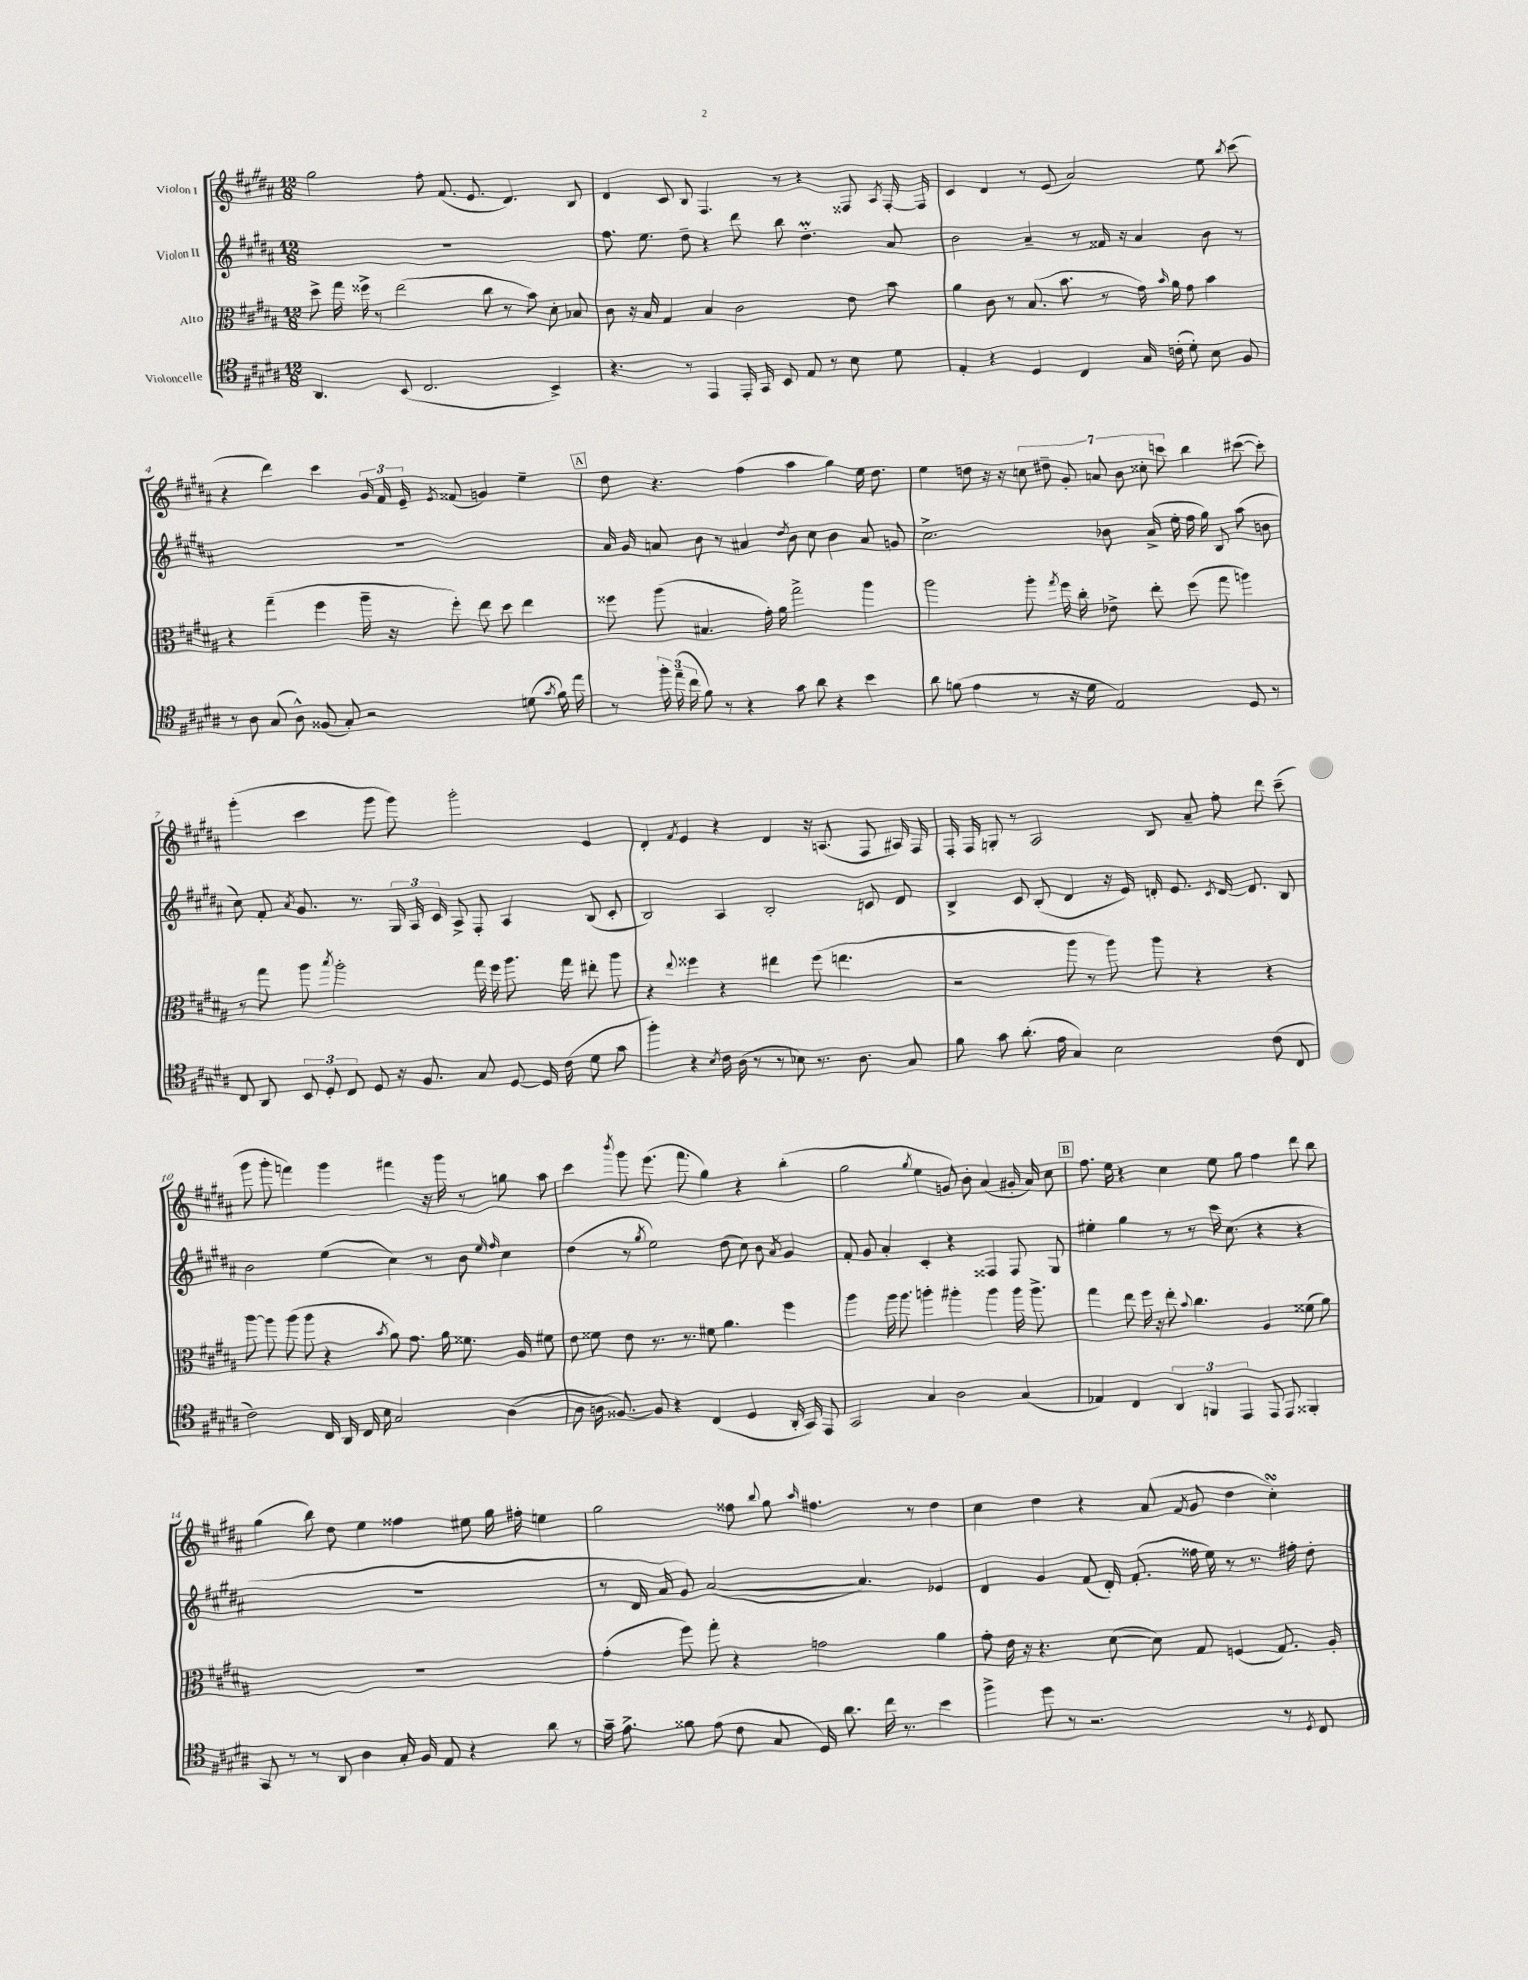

**kern	**kern	**kern	**kern
*staff4	*staff3	*staff2	*staff1
*clefC4	*clefC3	*clefG2	*clefG2
*k[f#c#g#d#a#]	*k[f#c#g#d#a#]	*k[f#c#g#d#a#]	*k[f#c#g#d#a#]
*M12/8	*M12/8	*M12/8	*M12/8
4.AA#	8dd#^	1.r	2gg#
.	16gg#	.	.
.	16ff##^	.	.
.	8r	.	.
(8BB	(2ee	.	.
2.C#	.	.	8ff#'
.	.	.	(8.f#
.	.	.	8.e
.	8cc#	.	.
.	8r	.	4.d#)
.	8b)	.	.
4BB^)	8d#'	.	.
.	8B-	.	8B
=	=	=	=
4.r	8c#	8.ff#	4d#
.	16r	.	.
.	16B	8.ee	.
.	4G#	.	8c#
8r	.	8dd#~	8B
4EE	4B	4r	4.F#
16EE'	2c#	8ddd#	.
16GG#	.	.	.
8BB	.	8bb	8r
8E	.	4.dd#'	4r
8r	.	.	.
8B	8e	.	8F##
.	.	.	8qA#
8d#	8b	8a#	[16F##'
.	.	.	16F##]
=	=	=	=
4E'	4a#	2b	4c#
4r	8c#	.	4d#
.	8r	.	.
4D#	(8.B	4a#~	8r
.	.	.	(8e
.	8.b	.	.
4C#	.	8r	2a#)
.	8r	16f##	.
.	.	16r	.
16G#	16g#)	4a#	.
.	16qqb	.	.
(16c'	16a#	.	.
8d#')	8g#	.	.
8B	4b	8b	8ee
.	.	.	8qbb
8F#	.	8r	(8ccc#
=	=	=	=
8r	4r	1.r	4r
8A#	.	.	.
(8G#	(4gg#~	.	4ddd#)
8A#^^)	.	.	.
(8F##	4ff#	.	4ccc#
8G#')	.	.	.
2r	16aa#~	.	24g#
.	.	.	24f#
.	16r	.	.
.	.	.	24e~
.	.	.	8qe
.	8ff#')	.	(8f##
.	8ee	.	4g)
.	8dd#	.	.
(8d	4ee	.	4ee~
8qg#	.	.	.
16f#)	.	.	.
16ee	.	.	.
=	=	=	=
8r	8ff##	16a#	8dd#
.	.	16g#	.
24ff#'	(8aa#	8a	4.r
(24ee~	.	.	.
24cc#	.	.	.
8f#)	4.B#	8b	.
8r	.	8r	.
4r	.	4a#	(4ff#
.	16g#')	.	.
.	16a#	.	.
.	.	8qdd#	.
8g#	2gg#^	8b	4aa#
8a#	.	8cc#	.
4r	.	4b	4gg#)
4b	4aa#	8a#	16ee
.	.	.	8.dd#
.	.	8g	.
=	=	=	=
8a#	2aa#	2.cc#^	4ee
(8f	.	.	.
4e	.	.	8dd
.	.	.	16r
.	.	.	16r
8r	8aa#'	.	14cc
.	.	.	14dd#~
.	8qgg#	.	.
16r	16ff#	.	.
.	.	.	14g#'
16d#	16cc#'	.	.
.	.	.	14a
2E)	8e-^	8b-	.
.	.	.	14b
.	.	.	14cc##'
.	8ee'	(16a#^	.
.	.	.	14ccc
.	.	16ee'	.
.	(8ff#	16ff#	4bb
.	.	16gg#)	.
.	8gg#	8B	.
8D#	4aa)	(8aa#	([8ccc#
8r	.	8b	8ccc#'])
=	=	=	=
8C#	8r	8cc#)	(4ggg#'
8AA#	8gg#	8f#'	.
.	.	8qa#	.
12BB	8aa#	8.g#	4ccc#
12D#'	.	.	.
.	8qbb	.	.
.	2aa#'	.	.
12C#	.	.	.
.	.	8.r	.
8D#	.	.	8ggg#
16r	.	24G#	8ggg#)
.	.	24A#	.
8.F#	.	.	.
.	.	24c#	.
.	.	8A#^	2ggg#'
8G#	16gg#	8F#'	.
.	16ff#	.	.
[8D#	8.aa#	4A#	.
16D#]	.	.	.
(16c#	16gg#	.	.
8d#	8ee#'	(8B	4e
8g#	8aa#	8c#'	.
=	=	=	=
4ff#')	4r	2B)	4d#'
.	8qqee	.	8qf#
4r	4ff##	.	4e
8qB	.	.	.
16c#	4r	4A#	4r
(16A#	.	.	.
8r	.	.	.
8r	4ee#	2B'	4d#
8B-)	.	.	.
8.r	(8ff##	.	16r
.	.	.	(8.A
.	4.ee	.	.
8.A#	.	.	.
.	.	8c	8F#
8G#	.	8d#	16A#)
.	.	.	16F#
=	=	=	=
8f#	2r	4B^	16F#'
.	.	.	16F#
8g#	.	.	8G'
(8.a#'	.	8c#	8r
.	.	(8B'	2A#
16e	.	.	.
4G#)	8aa#	4d#	.
.	8r	.	.
2B	8aa#)	16r	.
.	.	16e)	.
.	8aa#	16d'	8B
.	.	8.e	.
.	4r	.	8a#~
.	.	8qc#	.
.	.	[16d	8ff#'
.	.	8.d]	.
(8c#	4r	.	8ddd#
8C#	.	8B	(8ccc#~
=	=	=	=
2c#)	[8aa#	2b	8ggg#
.	8aa#]	.	8ggg#'
.	(8aa#	.	4fff)
.	8aa#	.	.
16C#	4r	(4ee	4ggg#
16AA#	.	.	.
16C#	.	.	.
16B	.	.	.
.	8qb	.	.
2G#	8a#)	4cc#)	4fff#
.	8.g#	.	.
.	.	8r	16r
.	16a#	.	16ggg#
.	8.f##	8b	8r
.	.	16qqee	.
.	.	16qqff#	.
(4A#	.	4cc#	8gg
.	16A#	.	.
.	8f#	.	8aa#
=	=	=	=
8A#	8e	(4dd#	4ccc#
16A	8f##	.	.
[8.F##)	.	.	.
.	.	.	8qbbb
.	8e	8r	8ggg#
.	.	8qgg#	.
8F##]	8.r	2ee)	(8.eee
4r	.	.	.
.	8.r	.	8.fff#
(4C#	8f#	.	4gg#)
.	4.a#	(8dd#	.
4D#	.	8cc#)	4r
.	.	8b	.
.	.	8qa#	.
16AA#'	4ff#	4g#	(4bb'
16GG#)	.	.	.
8EE	.	.	.
=	=	=	=
2GG#	4aa#	8f#'	2gg#
.	.	8g#	.
.	16aa#	4a#'	.
.	8.aa#	.	.
.	.	.	8qgg#
4G#	4aa'	4c#'	4ee
2A#	4aa#'	4r	8g)
.	.	.	8b'
.	4aa#	4F##	(4a#
(4G#	16aa#	8F##	16g#'
.	8.aa#^	.	16a#)
.	.	8G#	8cc#
=	=	=	=
4E-)	4gg#	4ee#'	8.ff#
.	.	.	16ee
4C#	8ee	4gg#	4r
.	16ff#	.	.
.	16r	.	.
6AA#	8ee'	8r	4cc#
.	8qqb	.	.
.	4.cc#	8r	.
6FF	.	.	.
.	.	16ccc#	8ee
.	.	(8.cc#	.
6EE	.	.	.
.	.	.	8gg#
8EE	4A#	4r	4ff#
8EE	.	.	.
4FF##'	(8f##	4r	8ddd#
.	8a#)	.	8bb
=	=	=	=
8GG#	1.r	1.r	(4gg#
8r	.	.	.
8r	.	.	8bb)
8AA#	.	.	8dd#
4A#	.	.	4ee
16G#'	.	.	4ff##
16F#	.	.	.
8E	.	.	.
4r	.	.	8ee#
.	.	.	16gg#
.	.	.	16ff#'
8a#	.	.	4ee
8r	.	.	.
=	=	=	=
16g#~	(4g#'	8r	2gg#
8.e^	.	.	.
.	.	16d#	.
.	.	16a#	.
8f##	8ff#)	8g#)	.
(8e	8gg#'	([2a#	.
8c#	4r	.	8ff##
.	.	.	8qqbb
8G#	.	.	8gg#
.	.	.	16qqaa#
16D#)	2g	.	4.ff#
8.a#	.	.	.
.	.	4.a#])	.
16cc#	.	.	.
8.r	.	.	.
.	.	.	8r
4b	4a#	4e-	4dd#
=	=	=	=
4ff#^	8g#'	4d#	4cc#
.	16e	.	.
.	16r	.	.
8dd#	4.r	4g#	4dd#
8r	.	.	.
2.r	.	(8f#	4r
.	([8d#	16d#')	.
.	.	(8.f#'	.
.	8d#])	.	(8a#
.	.	.	8qf#
.	8G#	16ff##	8g#
.	.	16ee)	.
.	(4F	8r	4dd#
.	.	8.r	.
8r	8.G#)	.	4cc#')
.	.	16ff#'	.
8qD#	.	.	.
8C#	.	8dd#'	.
.	16A#'	.	.
==	==	==	==
*-	*-	*-	*-
